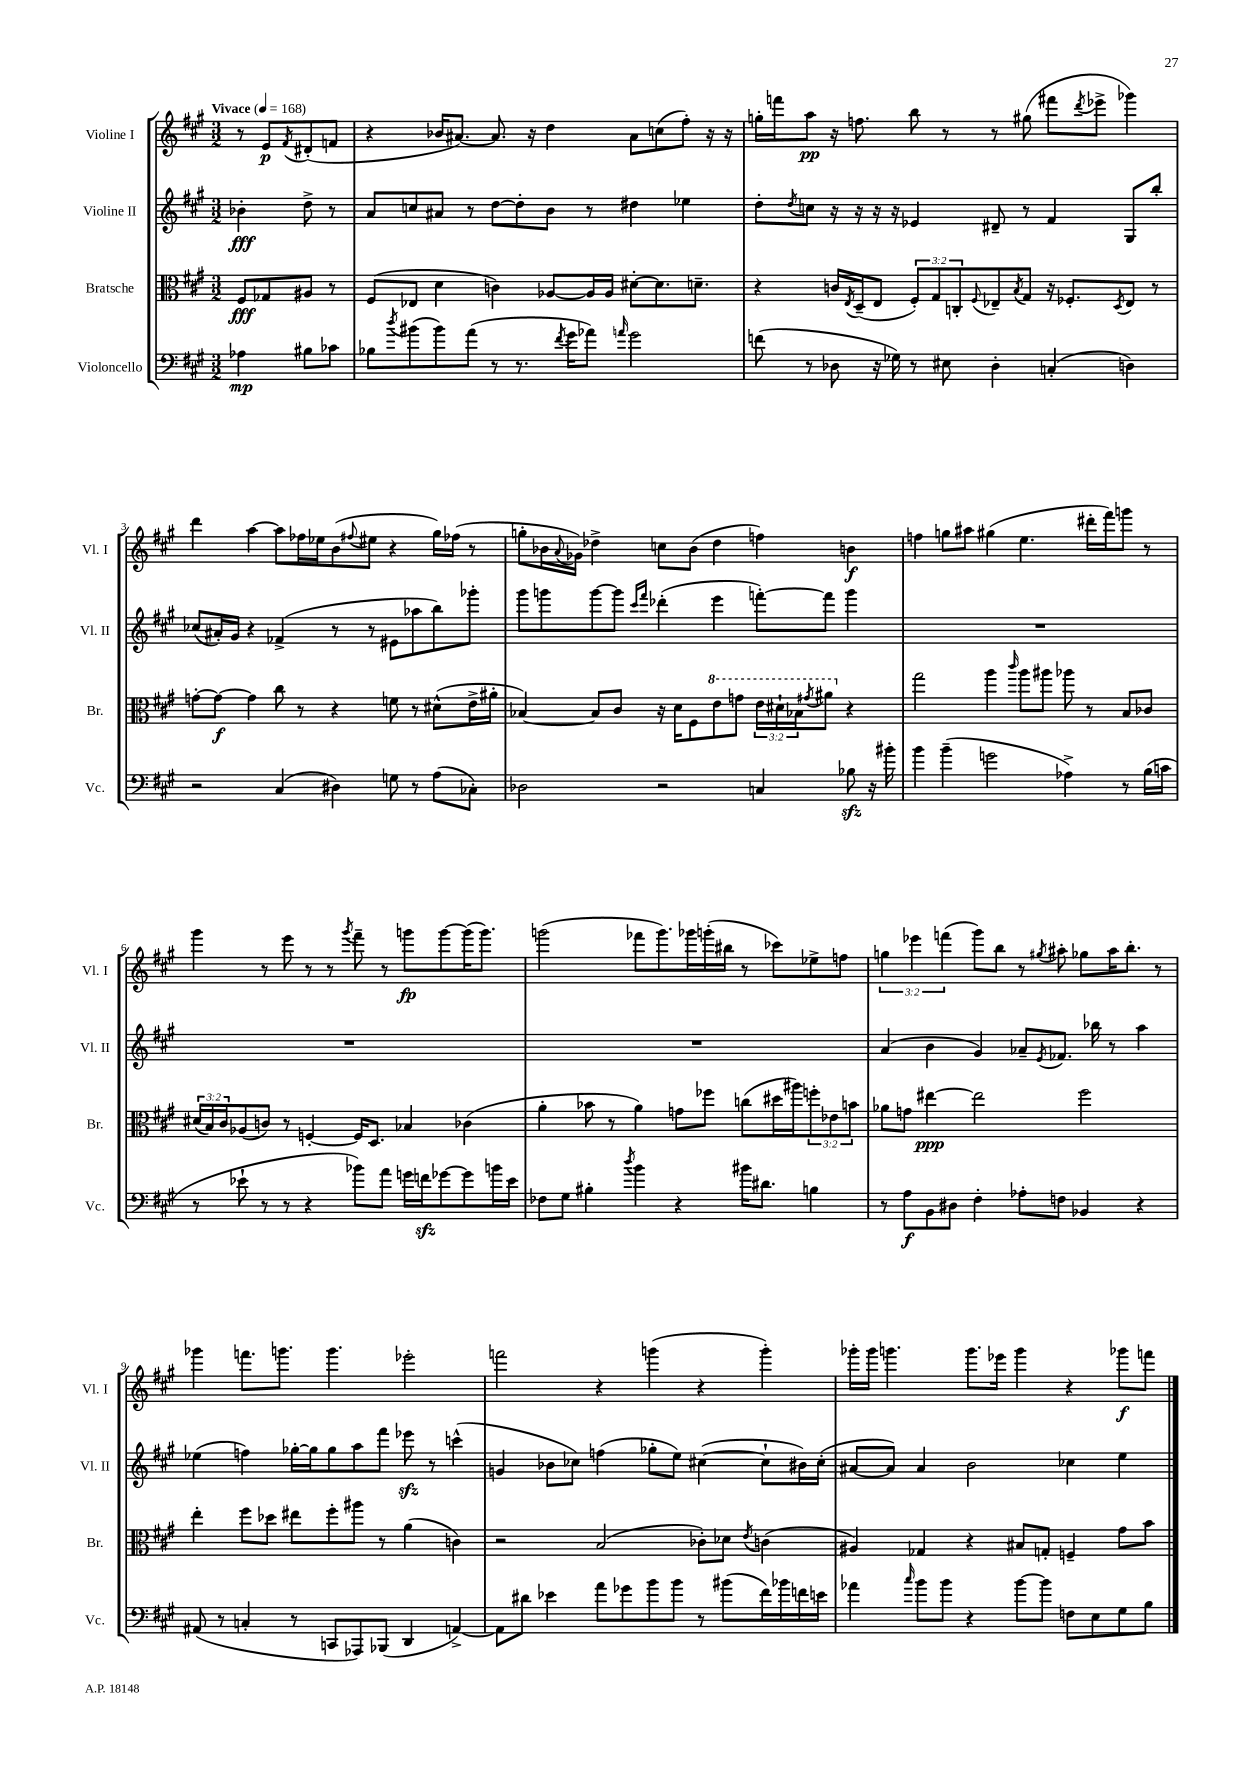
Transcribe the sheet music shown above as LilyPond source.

<<
\new StaffGroup <<
\new Staff = "s0" \with { instrumentName = "Violine I" shortInstrumentName = "Vl. I" } {
    \clef treble \key a \major \numericTimeSignature \time 3/2 \override Staff.TupletNumber.text = #tuplet-number::calc-fraction-text \partial 2 \tempo "Vivace" 4 = 168
    r8 e'8\p \acciaccatura { fis'8 } dis'8-.( f'8 |
    r4 bes'16 ais'8.~) ais'8. r16 d''4 ais'8 c''8( fis''8-.) r16 r16 |
    g''16-. f'''16 a''8\pp r16 f''8. b''8 r8 r8 gis''8( fis'''8 \acciaccatura { d'''8 } ees'''8-> ges'''4) |
    d'''4 a''4~ a''8 fes''16 ees''16 b'8( \appoggiatura { fis''8 } eis''8 r4 gis''16) fes''16( r8 |
    g''8-. bes'16 \appoggiatura { a'8 } ges'16) des''4-> c''8 bes'8( des''4 f''4) b'4\f |
    f''4 g''8 ais''8 gis''4( e''4. dis'''16-. fis'''16) g'''8 r8 |
    gis'''4 r8 e'''8 r8 r8 \acciaccatura { gis'''8 } fis'''8-- r8 g'''8\fp g'''8~ g'''16( g'''8.) |
    g'''2( fes'''8 g'''8.) ges'''16 g'''16-.( bis''16 r8 ces'''8) ees''8-> f''8 |
    \tuplet 3/2 { g''4 ees'''4 f'''4( } gis'''8) b''8 r8 \acciaccatura { gis''8 } ais''8-. ges''8 ais''16 b''8.-. r8 |
    ges'''4 f'''8. g'''8. g'''4. ees'''2-. |
    f'''2 r4 g'''4( r4 g'''4-.) |
    ges'''16-. ges'''16 g'''4. g'''8. ees'''16 g'''4 r4 ges'''8\f f'''8 \bar "|." |
}
\new Staff = "s1" \with { instrumentName = "Violine II" shortInstrumentName = "Vl. II" } {
    \clef treble \key a \major \numericTimeSignature \time 3/2 \partial 2
    bes'4-.\fff d''8-> r8 |
    a'8 c''8 ais'8 r8 d''8~ d''8-. b'8 r8 dis''4 ees''4 |
    d''8-. \acciaccatura { d''8 } c''8 r16 r16 r16 r16 ees'4 dis'8-- r8 fis'4 gis8 b''8-. |
    ces''8( ais'16-.) gis'16 r4 fes'4->( r8 r8 eis'8 aes''8 b''8) ges'''8-. |
    gis'''8 g'''8 g'''8~ g'''8 \grace { cis'''16 fis'''16 } des'''4-.( e'''4 f'''8~-.) f'''8 g'''4 |
    R1. |
    R1. |
    R1. |
    a'4( b'4 gis'4) aes'8-- \acciaccatura { e'8 } fes'8. bes''16 r8 a''4 |
    ees''4( f''4) ges''16~-. ges''16 ges''8 a''8 fis'''8 ees'''8\sfz r8 c'''4-^( |
    g'4 bes'8 ces''8) f''4( ges''8-. e''8) cis''4~( cis''8-! bis'16) cis''16-.( |
    ais'8~ ais'8) ais'4 b'2 ces''4 e''4 \bar "|." |
}
\new Staff = "s2" \with { instrumentName = "Bratsche" shortInstrumentName = "Br." } {
    \clef alto \key a \major \numericTimeSignature \time 3/2 \override Staff.TupletNumber.text = #tuplet-number::calc-fraction-text \partial 2
    fis8\fff ges8 ais8 r8 |
    fis8( ees8 d'4 c'4) aes8~ aes16 aes16 dis'8~-. dis'8. d'8.-- |
    r4 c'16 \acciaccatura { e8 } d16--( e8 \tuplet 3/2 { fis8-.) gis8 c8-. } \appoggiatura { fis8 } ees8-- \acciaccatura { b8 } gis8 r16 fes8.-. \acciaccatura { d8 } ees8 r8 |
    g'8~-. g'8~\f g'4 cis''8 r8 r4 f'8 r8 dis'8-^( e'16-> ais'16-. |
    bes4~) bes8 cis'8 r16 d'16 fis8 \ottava #1 e''8 g''8 \tuplet 3/2 { e''16 dis''16-! bes'16 } \acciaccatura { gis''8 } ais''8 \ottava #0 r4 |
    gis''2 a''4 \grace { cis'''16 } a''8 ais''8 aes''8 r8 b8 ces'8 |
    \tuplet 3/2 { dis'16( b16) cis'16 } aes8( c'8) r8 f4~-. f16 d8. bes4 ces'4( |
    a'4-. bes'8 r8 a'4) g'8 fes''8 c''8( dis''16 ais''16) \tuplet 3/2 { f''8-. ees'8 b'8 } |
    aes'8 g'8 eis''4~\ppp eis''2 fis''2 |
    e''4-. fis''8 des''8 eis''8 fis''8-. ais''8 r8 a'4( c'4) |
    r2 b2( ces'8-.) des'8 \acciaccatura { e'8 } c'4( |
    ais4) ges4 r4 bis8 g8-. f4-- gis'8 b'8 \bar "|." |
}
\new Staff = "s3" \with { instrumentName = "Violoncello" shortInstrumentName = "Vc." } {
    \clef bass \key a \major \numericTimeSignature \time 3/2 \partial 2
    aes4\mp bis8 ces'8 |
    bes8 \acciaccatura { d''8 } bis'8( bis'8) a'8( r8 r8. \acciaccatura { fis'8 } gis'16 aes'8) \grace { a'16 } gis'2 |
    f'8( r8 des8 r16 ges16) r8 eis8 des4-. c4-.( d4) |
    r2 cis4( dis4) g8 r8 a8( ces8-.) |
    des2 r2 c4 bes8\sfz r16 bis'16-. |
    b'4 b'4--( g'2 aes4->) r8 b16( c'16 |
    r8 ees'8-! r8 r8 r4 bes'8) a'8 g'16 f'16\sfz ges'8~ ges'8 b'16 ees'16 |
    fes8 gis8 bis4-. \acciaccatura { d''8 } b'4 r4 bis'16 dis'8. b4 |
    r8 a8\f b,8 dis8 fis4-. aes8-. f8 bes,4 r4 |
    ais,8( r8 c4-. r8 c,8 aes,,8) bes,,8( d,4 a,4~->) |
    a,8 dis'8 ees'4 a'8 ges'8 b'8 b'8 r8 bis'8( fis'16) bes'16 f'16 e'16 |
    aes'4 \grace { cis''16 } b'8 b'8 r4 b'8~ b'8 f8 e8 gis8 b8 \bar "|." |
}
>>
>>
